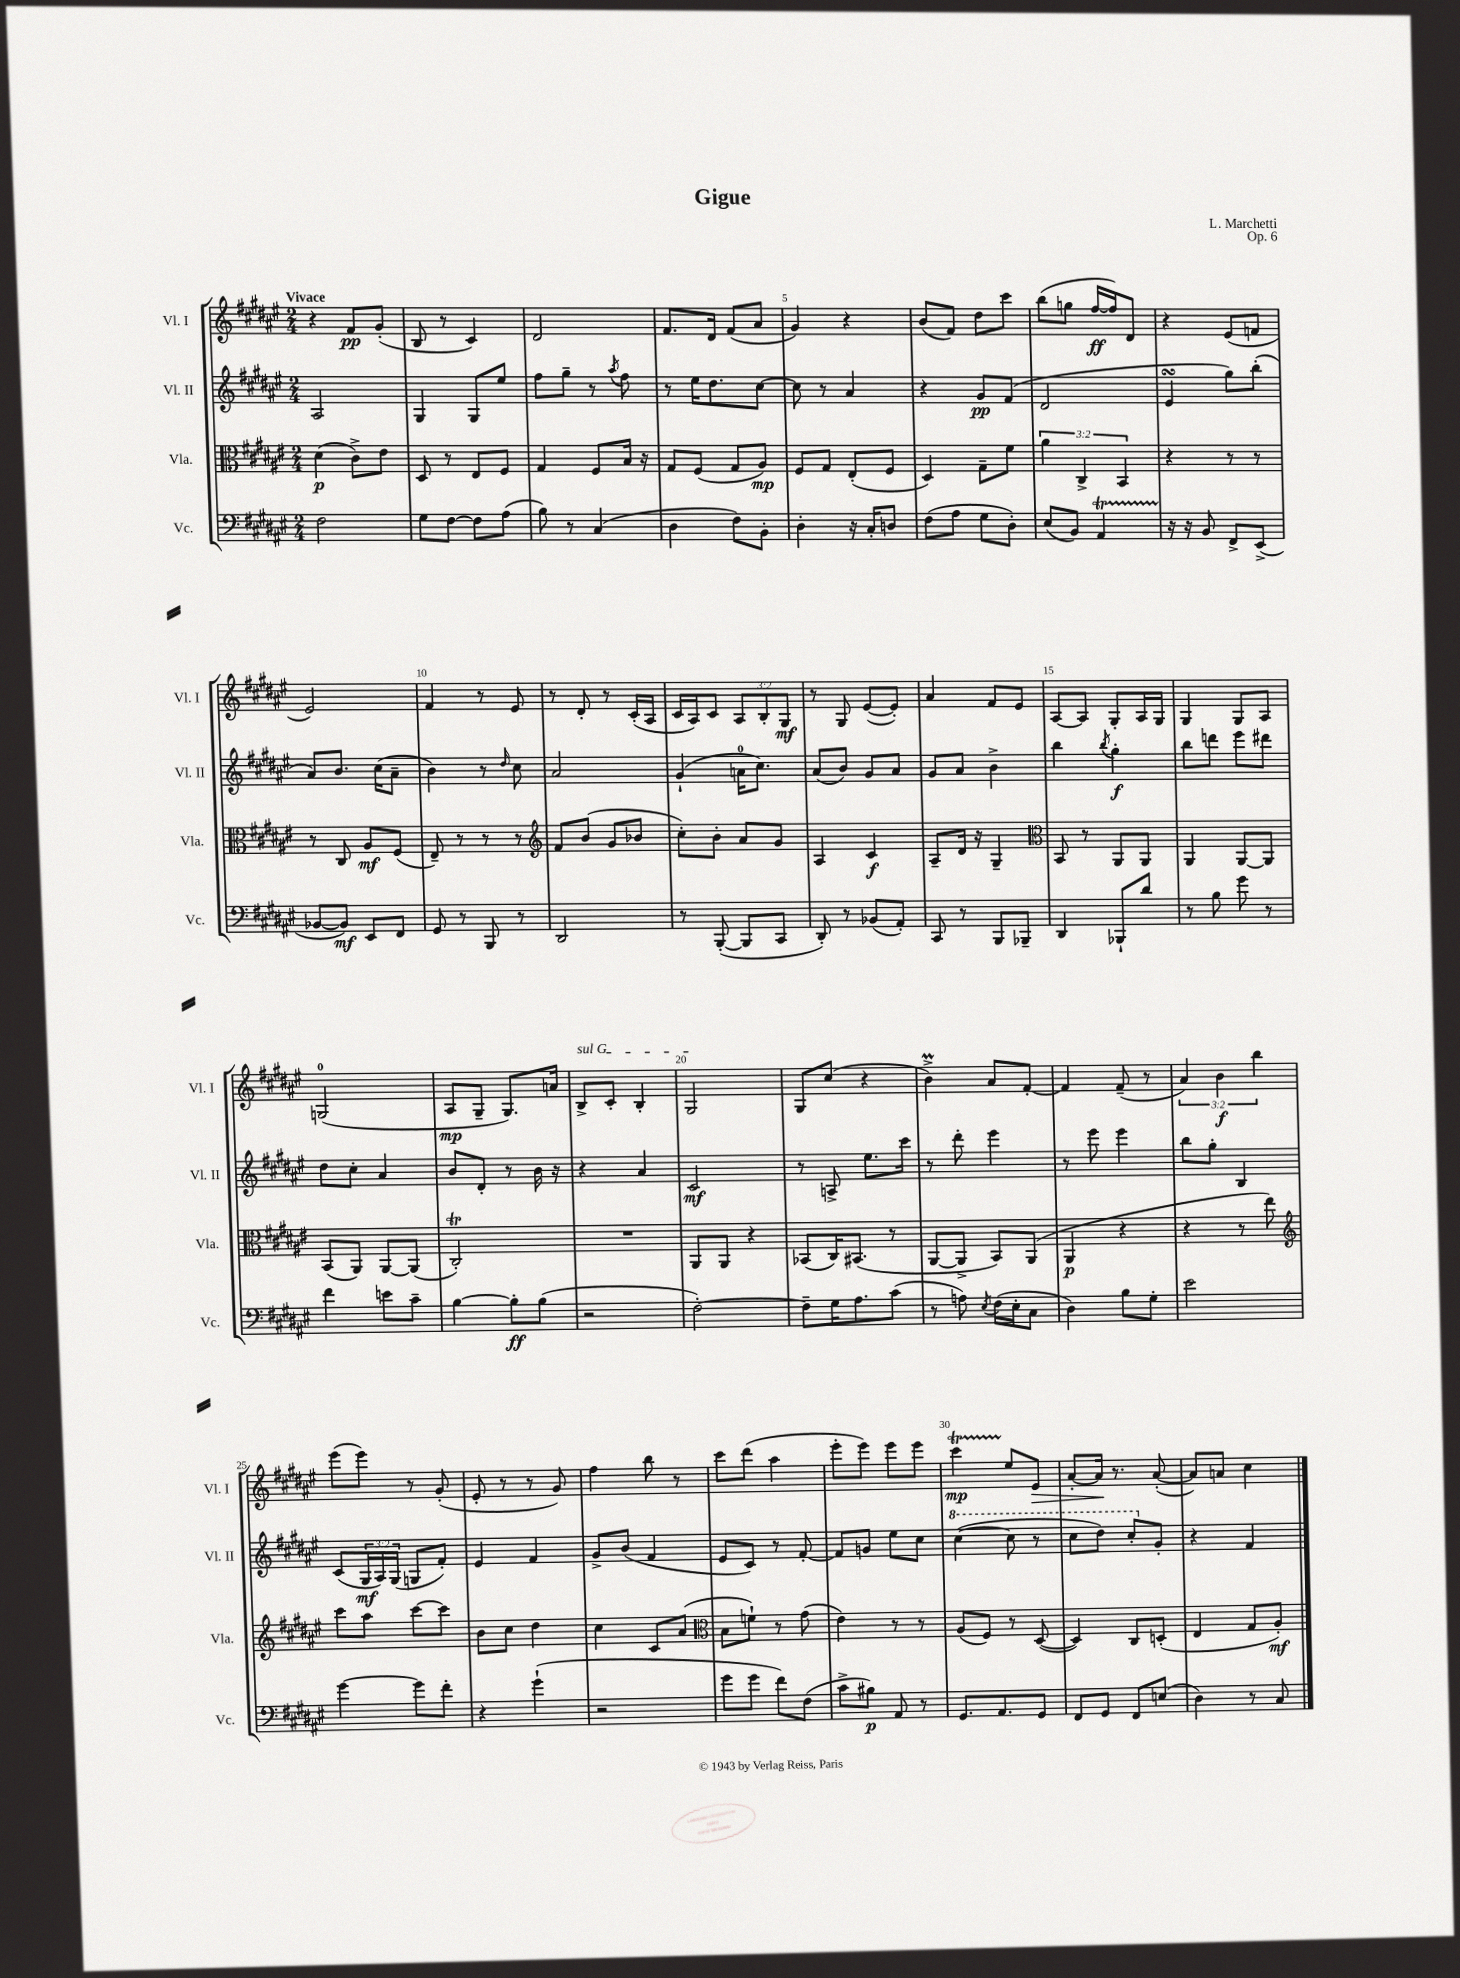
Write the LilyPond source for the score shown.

\header { title = "Gigue" composer = "L. Marchetti" opus = "Op. 6" }
<<
\new StaffGroup <<
\new Staff = "s0" \with { instrumentName = "Vl. I" shortInstrumentName = "Vl. I" } {
    \clef treble \key fis \major \numericTimeSignature \time 2/4 \override Staff.TupletNumber.text = #tuplet-number::calc-fraction-text \tempo "Vivace"
    r4 fis'8\pp gis'8-.( |
    b8 r8 cis'4) |
    dis'2 |
    fis'8. dis'16 fis'8( ais'8 |
    gis'4) r4 |
    b'8( fis'8) dis''8 cis'''8 |
    b''8( g''8 fis''16~\ff fis''16) dis'8 |
    r4 eis'8( f'8 |
    eis'2) |
    fis'4 r8 eis'8 |
    r8 dis'8-. r8 cis'16-.( ais16 |
    cis'16 ais16) cis'8 \tuplet 3/2 { ais8 b8-. gis8\mf } |
    r8 gis8 eis'8~( eis'8-.) |
    ais'4 fis'8 eis'8 |
    ais8~ ais8 gis8-. ais16 gis16 |
    gis4 gis8 ais8 |
    g2-0( |
    ais8\mp gis8-- gis8.) a'16 |
    \once \override TextSpanner.bound-details.left.text = \markup { \italic "sul G" } b8->\startTextSpan cis'8-. b4-. |
    gis2\stopTextSpan |
    gis8 cis''8( r4 |
    b'4->\prall) ais'8 fis'8~-. |
    fis'4 fis'8--( r8 |
    \tuplet 3/2 { ais'4) b'4\f b''4 } |
    eis'''8( eis'''8) r8 gis'8-.( |
    eis'8-. r8 r8 gis'8) |
    fis''4 b''8 r8 |
    cis'''8 dis'''8( ais''4 |
    eis'''8-. eis'''8) eis'''8 eis'''8 |
    cis'''4\startTrillSpan\mp eis''8\stopTrillSpan eis'8\> |
    ais'8~-. ais'16\! r8. ais'8~-.( |
    ais'8) a'8 cis''4 \bar "|." |
}
\new Staff = "s1" \with { instrumentName = "Vl. II" shortInstrumentName = "Vl. II" } {
    \clef treble \key fis \major \numericTimeSignature \time 2/4 \override Staff.TupletNumber.text = #tuplet-number::calc-fraction-text
    ais2 |
    gis4 gis8 eis''8 |
    fis''8 gis''8-- r8 \acciaccatura { ais''8 } fis''8 |
    r8 eis''16 dis''8. cis''8~ |
    cis''8 r8 ais'4 |
    r4 gis'8\pp fis'8( |
    dis'2 |
    eis'4\turn gis''8) b''8-.( |
    ais'8) b'8. cis''16( ais'8-- |
    b'4) r8 \grace { dis''16 } cis''8 |
    ais'2 |
    gis'4-!( a'16-0 cis''8.) |
    ais'8( b'8) gis'8 ais'8 |
    gis'8 ais'8 b'4-> |
    b''4 \acciaccatura { b''8 } gis''4-.\f |
    b''8 d'''8 eis'''8 dis'''8 |
    dis''8 cis''8-. ais'4 |
    b'8 dis'8-. r8 b'16 r16 |
    r4 ais'4 |
    cis'2\mf |
    r8 a8-> eis''8. cis'''16 |
    r8 dis'''8-. eis'''4 |
    r8 eis'''8 eis'''4 |
    b''8 gis''8-. b4 |
    cis'8( \tuplet 3/2 { gis16\mf ais16) gis16( } g8 fis'8-.) |
    eis'4 fis'4 |
    gis'8-> b'8( fis'4 |
    eis'8 cis'8) r8 fis'8~-. |
    fis'8 g'8 eis''8 cis''8 |
    \ottava #1 cis'''4~( cis'''8 r8 |
    cis'''8 dis'''8) cis'''8-. \ottava #0 gis'8-. |
    r4 fis'4 \bar "|." |
}
\new Staff = "s2" \with { instrumentName = "Vla." shortInstrumentName = "Vla." } {
    \clef alto \key fis \major \numericTimeSignature \time 2/4 \override Staff.TupletNumber.text = #tuplet-number::calc-fraction-text
    dis'4\p( cis'8->) eis'8 |
    dis8 r8 eis8 fis8 |
    gis4 fis8 b16 r16 |
    gis8 fis8( gis8 ais8\mp) |
    fis8 gis8 eis8-.( fis8 |
    dis4) gis8-- fis'8 |
    \tuplet 3/2 { ais'4 cis4-> b,4 } |
    r4 r8 r8 |
    r8 cis8 ais8\mf fis8( |
    eis8--) r8 r8 r8 |
    \clef treble fis'8 b'8( gis'8 bes'8 |
    cis''8-.) b'8-. ais'8 gis'8 |
    ais4 cis'4\f |
    ais8-- dis'16 r16 gis4-- |
    \clef alto b,8 r8 ais,8 ais,8 |
    ais,4 ais,8~ ais,8 |
    b,8( ais,8) ais,8~ ais,8( |
    cis2-.\trill) |
    R2 |
    ais,8 ais,8 r4 |
    bes,8( cis16) bis,8.( r8 |
    ais,8~ ais,8-> b,8) ais,8( |
    ais,4\p r4 |
    r4 r8 eis''8) |
    \clef treble cis'''8 ais''8 cis'''8~ cis'''8 |
    b'8 cis''8 dis''4 |
    cis''4 cis'8 ais'8( |
    \clef alto b8 f'8-!) r8 gis'8( |
    eis'4) r8 r8 |
    ais8( fis8) r8 dis8~( |
    dis4) cis8 d8-.( |
    eis4 gis8 ais8-.\mf) \bar "|." |
}
\new Staff = "s3" \with { instrumentName = "Vc." shortInstrumentName = "Vc." } {
    \clef bass \key fis \major \numericTimeSignature \time 2/4
    fis2 |
    gis8 fis8~ fis8 ais8( |
    b8) r8 cis4( |
    dis4 fis8) b,8-. |
    dis4-. r16 cis16-. d8 |
    fis8( ais8 gis8 dis8-.) |
    eis8( b,8) ais,4\startTrillSpan |
    r16\stopTrillSpan r16 b,8 fis,8-> eis,8->( |
    bes,8~ bes,8\mf) eis,8 fis,8 |
    gis,8 r8 b,,8 r8 |
    dis,2 |
    r8 b,,8~-.( b,,8 cis,8 |
    dis,8-.) r8 bes,8( ais,8-.) |
    cis,8 r8 b,,8 bes,,8-- |
    dis,4 bes,,8-! dis'8 |
    r8 b8 gis'8 r8 |
    fis'4 e'8 cis'8-- |
    b4~ b8-.\ff b8( |
    r2 |
    fis2~-.) |
    fis8-- gis16 ais8. cis'8( |
    r8 a8) \acciaccatura { eis8 } fis16( eis16-. cis8 |
    dis4) b8 gis8-. |
    eis'2 |
    gis'4~ gis'8 fis'8-. |
    r4 gis'4-!( |
    r2 |
    gis'8 gis'8 fis'8) fis8( |
    cis'8-> bis8\p) ais,8 r8 |
    gis,8. ais,8. gis,8 |
    fis,8 gis,8 fis,8 e8( |
    dis4) r8 cis8 \bar "|." |
}
>>
>>
\layout { \context { \Score \override BarNumber.break-visibility = ##(#f #t #t) barNumberVisibility = #(every-nth-bar-number-visible 5) } }
